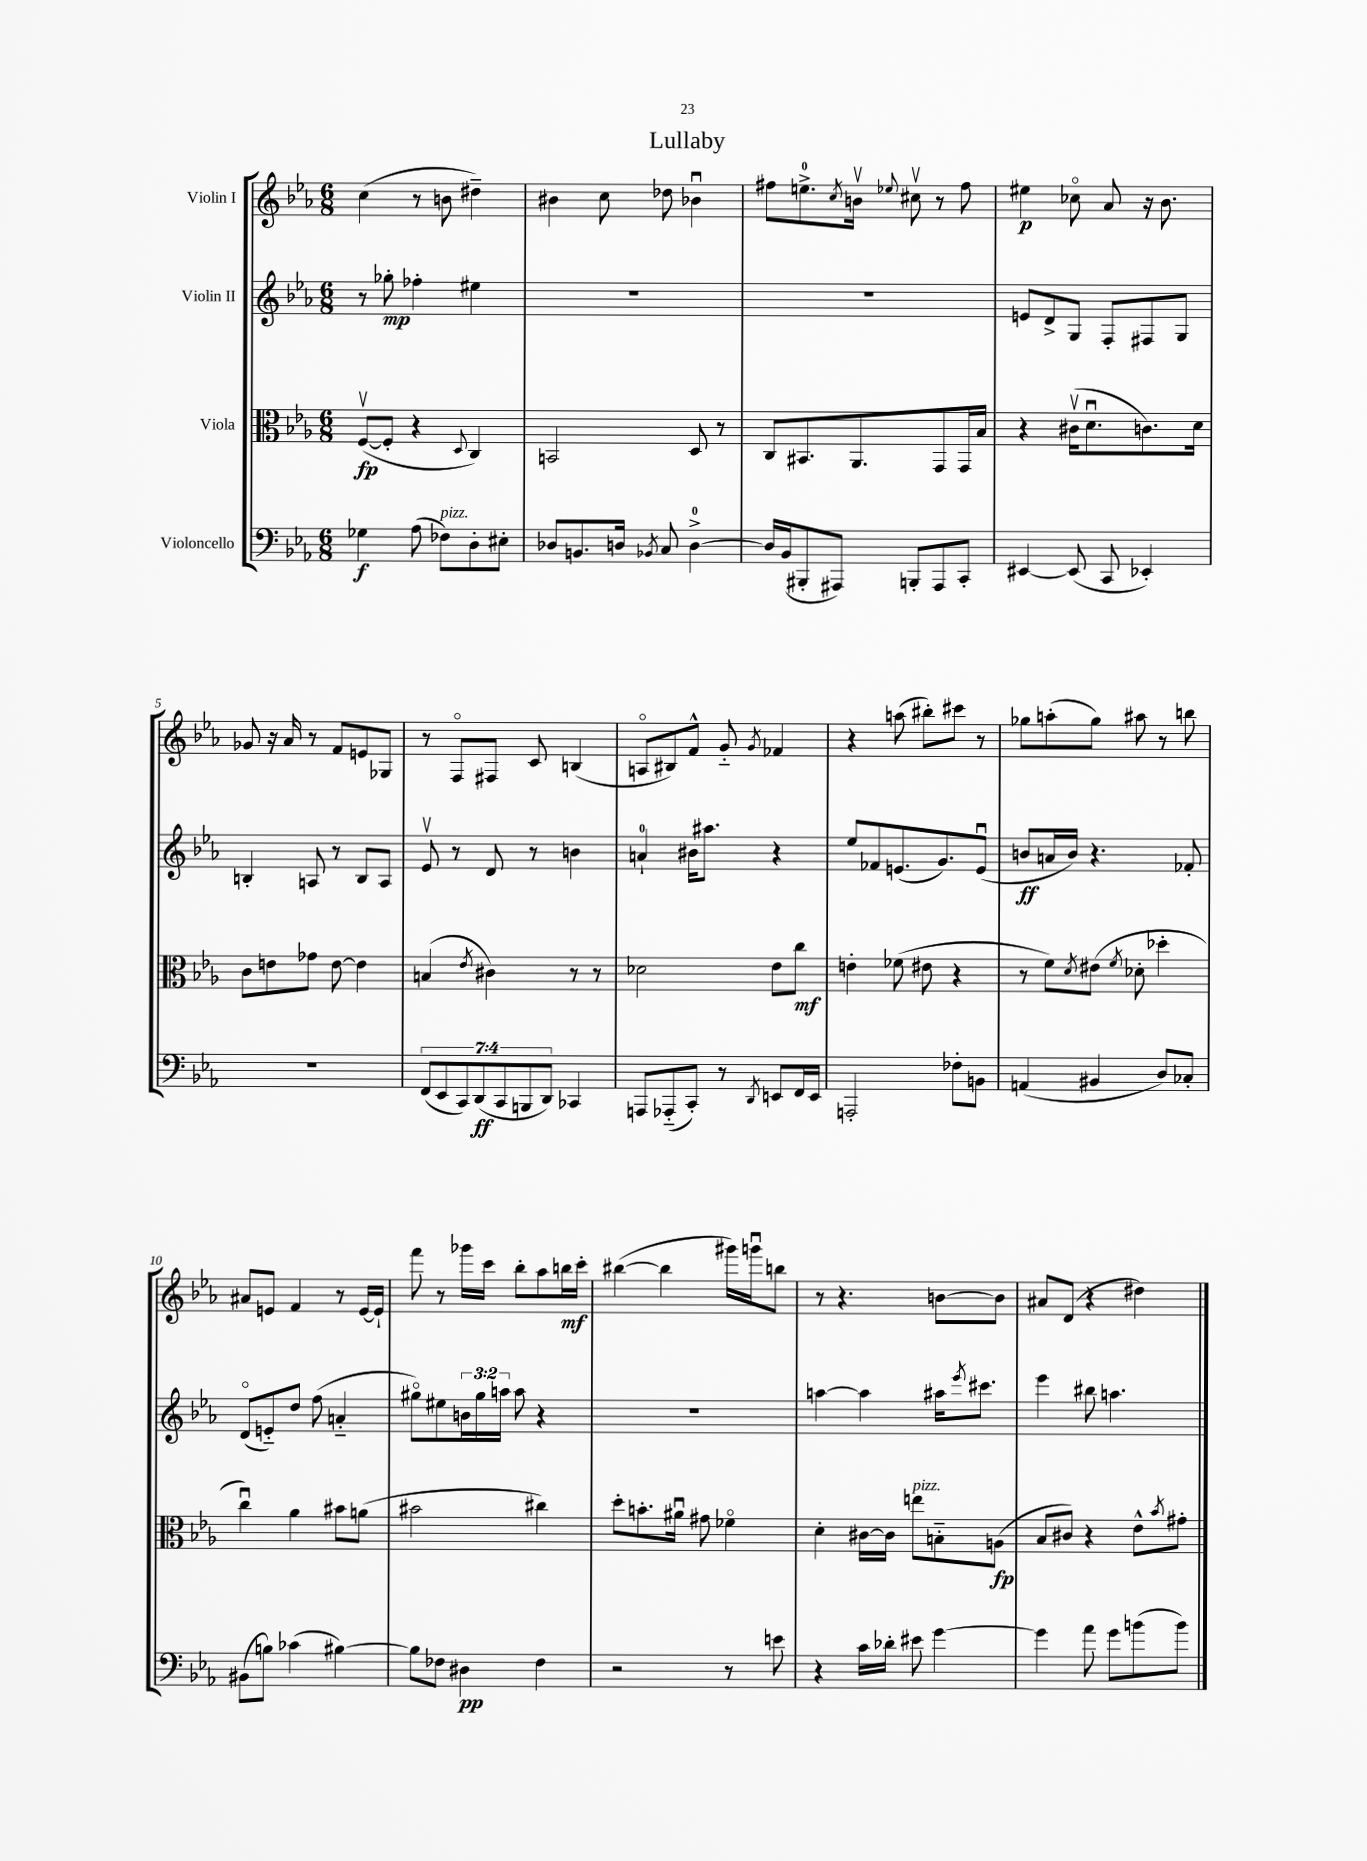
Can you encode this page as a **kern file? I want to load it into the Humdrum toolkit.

**kern	**dynam	**kern	**dynam	**kern	**dynam	**kern	**dynam
*part4	*part4	*part3	*part3	*part2	*part2	*part1	*part1
*staff4	*staff4	*staff3	*staff3	*staff2	*staff2	*staff1	*staff1
*I"Violoncello	*	*I"Viola	*	*I"Violin II	*	*I"Violin I	*
*clefF4	*	*clefC3	*	*clefG2	*	*clefG2	*
*k[b-e-a-]	*	*k[b-e-a-]	*	*k[b-e-a-]	*	*k[b-e-a-]	*
*M6/8	*	*M6/8	*	*M6/8	*	*M6/8	*
=1	=1	=1	=1	=1	=1	=1	=1
4G-X\	f	([8Fv/L	fp	8r	.	(4cc\	.
.	.	8F'/J]	.	8gg-X'\	mp	.	.
(8A-\	.	4r	.	4ff-X'\	.	8r	.
!LO:TX:a:i:t=pizz.	!	!	!	!	!	!	!
8F-X\L)	.	.	.	.	.	8bn\	.
.	.	8qqD/	.	.	.	.	.
8D'\	.	4C/)	.	4ee#X\	.	4dd#X~\)	.
8E#X'\J	.	.	.	.	.	.	.
=2	=2	=2	=2	=2	=2	=2	=2
8D-X/L	.	2BBn/	.	2.r	.	4b#X\	.
8.BBn/	.	.	.	.	.	.	.
.	.	.	.	.	.	8cc\	.
16Dn/Jk	.	.	.	.	.	.	.
8qBB-X/	.	.	.	.	.	.	.
8C/	.	.	.	.	.	8dd-X\	.
[4D^\	.	8D/	.	.	.	4b-Xu\	.
.	.	8r	.	.	.	.	.
=3	=3	=3	=3	=3	=3	=3	=3
16D/LL]	.	8C/L	.	2.r	.	8ff#X\L	.
(16BB-/J	.	.	.	.	.	.	.
8BBB#X'/	.	8.BB#X/	.	.	.	8.een^\	.
8AAA#X/J)	.	.	.	.	.	.	.
.	.	.	.	.	.	8qcc/	.
.	.	8.AA-/	.	.	.	16bnv\Jk	.
.	.	.	.	.	.	8qqee-X/	.
8BBBn'/L	.	.	.	.	.	8cc#Xv\	.
8AAA#/	.	8GG/	.	.	.	8r	.
8CC'/J	.	16GG/L	.	.	.	8ff#\	.
.	.	16B-/JJ	.	.	.	.	.
=4	=4	=4	=4	=4	=4	=4	=4
[4EE#X/	.	4r	.	8en/L	.	4ee#X\	p
.	.	.	.	8d^/	.	.	.
(8EE#/]	.	(16c#Xv\KL	.	8G/J	.	8cc-X\	.
.	.	8.du\	.	.	.	.	.
8CC/	.	.	.	8F'/L	.	8a-/	.
4EE-X'/)	.	8.cn\)	.	8F#X/	.	16r	.
.	.	.	.	.	.	8.b-\	.
.	.	.	.	8G/J	.	.	.
.	.	16d\Jk	.	.	.	.	.
!!LO:LB:g=z
=5	=5	=5	=5	=5	=5	=5	=5
2.r	.	8c\L	.	4Bn'/	.	8g-X/	.
.	.	8en\	.	.	.	16r	.
.	.	.	.	.	.	16a-/	.
.	.	8g-X\J	.	8An/	.	8r	.
.	.	[8e\	.	8r	.	8f/L	.
.	.	4e\]	.	8B/L	.	8en/	.
.	.	.	.	8A/J	.	8G-X/J	.
=6	=6	=6	=6	=6	=6	=6	=6
(14FF/L	.	(4Bn/	.	8e-v/	.	8r	.
14EE-/	.	.	.	.	.	.	.
.	.	.	.	8r	.	8F/L	.
14CC/)	.	.	.	.	.	.	.
(14DD/	ff	.	.	.	.	.	.
.	.	8qe-/	.	.	.	.	.
.	.	4c#X\)	.	8d/	.	8F#X/J	.
14CC/	.	.	.	.	.	.	.
14BBBn/	.	.	.	.	.	.	.
.	.	.	.	8r	.	8c/	.
14DD/J)	.	.	.	.	.	.	.
4CC-X/	.	8r	.	4bn\	.	(4Bn/	.
.	.	8r	.	.	.	.	.
=7	=7	=7	=7	=7	=7	=7	=7
8AAAn/L	.	2d-X\	.	4an`/	.	8An/L	.
(8AAA-X/	.	.	.	.	.	8B#X/)	.
8CC'/J)	.	.	.	16b#X\KL	.	8f^^/J	.
.	.	.	.	8.aa#X\J	.	.	.
8r	.	.	.	.	.	8g/	.
8qDD/	.	.	.	.	.	8qg/	.
8EEn/L	.	8e-\L	.	4r	.	4f-X/	.
16FF/L	.	8cc\J	mf	.	.	.	.
16EE/JJ	.	.	.	.	.	.	.
=8	=8	=8	=8	=8	=8	=8	=8
2AAAn'/	.	4en'\	.	8ee-/L	.	4r	.
.	.	.	.	8f-X/	.	.	.
.	.	(8f-X\	.	(8.en/	.	(8aan\	.
.	.	8e#X\	.	.	.	8bb#X'\L)	.
.	.	.	.	8.g/)	.	.	.
8F-X'\L	.	4r	.	.	.	8ccc#X\J	.
8BBn\J	.	.	.	(8eu/J	.	8r	.
=9	=9	=9	=9	=9	=9	=9	=9
(4AAn/	.	8r	.	8bn/L	ff	8gg-X\L	.
.	.	8f\L)	.	16an/L	.	(8aan'\	.
.	.	.	.	16b/JJ)	.	.	.
.	.	8qd/	.	.	.	.	.
4BB#X/	.	(8e#X\J	.	4.r	.	8gg-\J)	.
.	.	8qf/	.	.	.	.	.
.	.	8d-X'\	.	.	.	8aa#X\	.
8D/L)	.	4dd-X'\	.	.	.	8r	.
8C-X'/J	.	.	.	8f-X'/	.	8bbn\	.
!!LO:LB:g=z
=10	=10	=10	=10	=10	=10	=10	=10
(8BB#X\L	.	4ccu\)	.	(8d/L	.	8a#X/L	.
8Bn\J)	.	.	.	8en/)	.	8en/J	.
(4c-X\	.	4a-\	.	8dd/J	.	4f/	.
.	.	.	.	(8ff\	.	.	.
[4B#X\)	.	8b#X\L	.	4an/	.	8r	.
.	.	(8an\J	.	.	.	[16e/LL	.
.	.	.	.	.	.	16e`/JJ]	.
=11	=11	=11	=11	=11	=11	=11	=11
8B#\L]	.	2b#X\	.	8gg#X\L)	.	8fff\	.
8F-X\J	.	.	.	8ee#X\	.	8r	.
4D#X\	pp	.	.	24bn\L	.	16ggg-X\LL	.
.	.	.	.	24gg#\	.	.	.
.	.	.	.	.	.	16ccc\JJ	.
.	.	.	.	24aan\JJ	.	.	.
.	.	.	.	8aa\	.	8bb-'\L	.
4F-\	.	4cc#X\)	.	4r	.	8aa-\	.
.	.	.	.	.	.	16bbn\L	mf
.	.	.	.	.	.	16ccc'\JJ	.
=12	=12	=12	=12	=12	=12	=12	=12
2r	.	8dd'\L	.	2.r	.	([4bb#X\	.
.	.	8.bn'\	.	.	.	.	.
.	.	.	.	.	.	4bb#\]	.
.	.	16a#Xu\Jk	.	.	.	.	.
.	.	8g#X\	.	.	.	.	.
8r	.	4f-X\	.	.	.	16ggg#X\LL)	.
.	.	.	.	.	.	16gggnu\J	.
8en\	.	.	.	.	.	8bbn\J	.
=13	=13	=13	=13	=13	=13	=13	=13
4r	.	4d'\	.	[4aan\	.	8r	.
.	.	.	.	.	.	4.r	.
16c\LL	.	[16c#X\LL	.	4aa\]	.	.	.
16d-X'\JJ	.	16c#\JJ]	.	.	.	.	.
!	!	!LO:TX:a:i:t=pizz.	!	!	!	!	!
8e#X\	.	8een\L	.	.	.	.	.
[4g\	.	8Bn\	.	16aa#X\KL	.	[8bn\L	.
.	.	.	.	8qeee-/	.	.	.
.	.	.	.	8.ccc#X\J	.	.	.
.	.	(8An\J	fp	.	.	8b\J]	.
=14	=14	=14	=14	=14	=14	=14	=14
4g\]	.	8B-/L	.	4eee-\	.	8a#X/L	.
.	.	8c#X/J)	.	.	.	(8d/J	.
8a-\	.	4r	.	8bb#X\	.	4r	.
8g\L	.	.	.	4.aan\	.	.	.
(8bn\	.	8e-^^\L	.	.	.	4dd#X\)	.
.	.	8qb-/	.	.	.	.	.
8b\J)	.	8g#X'\J	.	.	.	.	.
==	==	==	==	==	==	==	==
*-	*-	*-	*-	*-	*-	*-	*-
